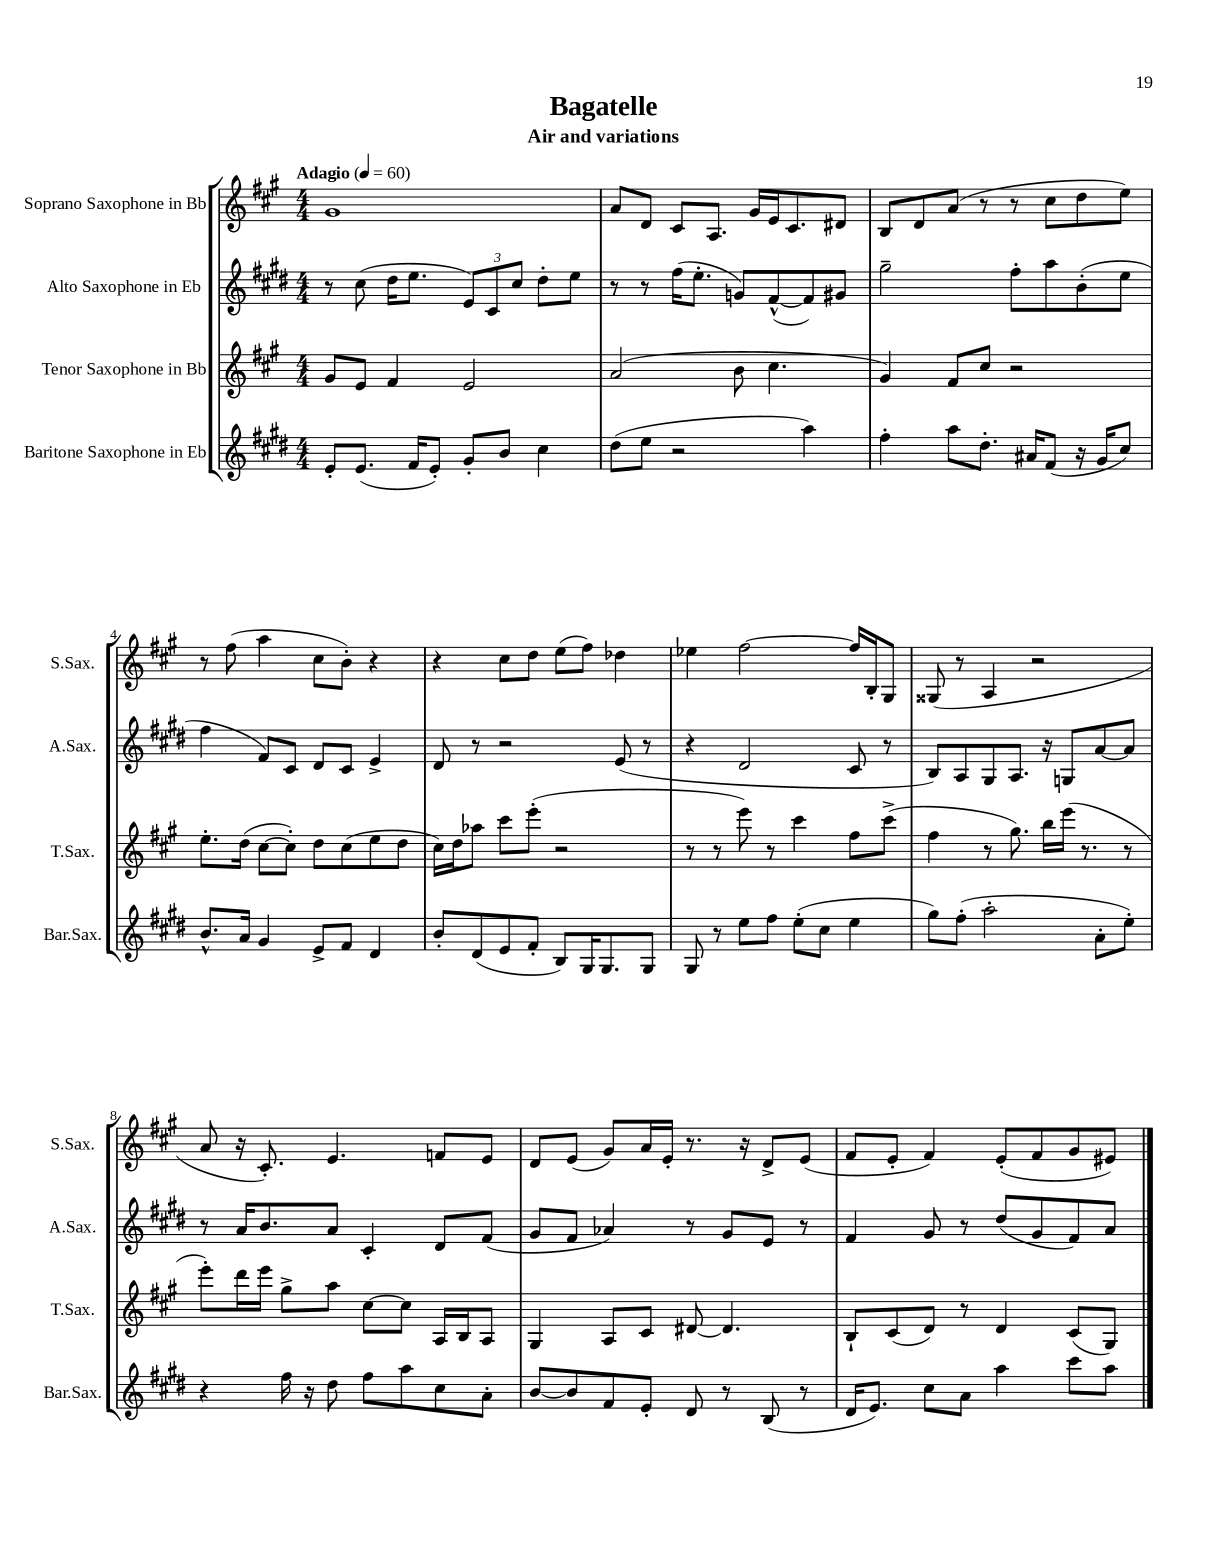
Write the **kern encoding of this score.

**kern	**kern	**kern	**kern
*staff4	*staff3	*staff2	*staff1
*clefG2	*clefG2	*clefG2	*clefG2
*k[f#c#g#d#]	*k[f#c#g#]	*k[f#c#g#d#]	*k[f#c#g#]
*M4/4	*M4/4	*M4/4	*M4/4
*MM60	*MM60	*MM60	*MM60
8e'	8g#	8r	1g#
(8.e	8e	(8cc#	.
.	4f#	16dd#	.
16f#	.	8.ee	.
8e')	.	.	.
8g#'	2e	12e)	.
.	.	12c#	.
8b	.	.	.
.	.	12cc#	.
4cc#	.	8dd#'	.
.	.	8ee	.
=	=	=	=
(8dd#	(2a	8r	8a
8ee	.	8r	8d
2r	.	(16ff#	8c#
.	.	8.ee'	.
.	.	.	8.A
.	8b	8g)	.
.	.	.	16g#
.	4.cc#	([8f#^^	16e
.	.	.	8.c#
4aa)	.	8f#])	.
.	.	8g#	8d#
=	=	=	=
4ff#'	4g#)	2gg#~	8B
.	.	.	8d
8aa	8f#	.	(8a
8.dd#'	8cc#	.	8r
.	2r	8ff#'	8r
16a#	.	.	.
(8f#	.	8aa	8cc#
16r	.	(8b'	8dd
16g#	.	.	.
8cc#)	.	8ee	8ee)
=	=	=	=
8.b^^	8.ee'	4ff#	8r
.	.	.	(8ff#
16a	(16dd	.	.
4g#	[8cc#	8f#)	4aa
.	8cc#'])	8c#	.
8e^	8dd	8d#	8cc#
8f#	(8cc#	8c#	8b')
4d#	8ee	4e^	4r
.	8dd	.	.
=	=	=	=
8b'	16cc#)	8d#	4r
.	16dd	.	.
(8d#	8aa-	8r	.
8e	8ccc#	2r	8cc#
8f#'	(8eee'	.	8dd
8B)	2r	.	(8ee
16G#	.	.	8ff#)
8.G#	.	.	.
.	.	(8e	4dd-
8G#	.	8r	.
=	=	=	=
8G#	8r	4r	4ee-
8r	8r	.	.
8ee	8eee)	2d#	[2ff#
8ff#	8r	.	.
(8ee'	4ccc#	.	.
8cc#	.	.	.
4ee	8ff#	8c#	16ff#]
.	.	.	16B'
.	(8ccc#^	8r	8G#
=	=	=	=
8gg#)	4ff#	8B)	(8G##
(8ff#'	.	8A	8r
2aa'	8r	8G#	4A
.	8.gg#)	8.A	.
.	.	.	2r
.	16bb	16r	.
.	(16eee	8G	.
.	8.r	.	.
8a'	.	[8a	.
8ee')	8r	8a]	.
=	=	=	=
4r	8eee')	8r	8a
.	16ddd	16a	16r
.	16eee	8.b	8.c#')
16ff#	8gg#^	.	.
16r	.	.	.
8dd#	8aa	8a	4.e
8ff#	[8cc#	4c#'	.
8aa	8cc#]	.	.
8cc#	16A	8d#	8f
.	16B	.	.
8a'	8A	(8f#	8e
=	=	=	=
[8b	4G#	8g#	8d
8b]	.	8f#	(8e
8f#	8A	4a-)	8g#)
8e'	8c#	.	16a
.	.	.	16e'
8d#	[8d#	8r	8.r
8r	4.d#]	8g#	.
.	.	.	16r
(8B	.	8e	8d^
8r	.	8r	(8e
=	=	=	=
16d#	8B`	4f#	8f#
8.e)	.	.	.
.	(8c#	.	8e'
8cc#	8d)	8g#	4f#)
8a	8r	8r	.
4aa	4d	(8dd#	(8e'
.	.	8g#	8f#
8ccc#	(8c#	8f#)	8g#
8aa	8G#)	8a	8e#)
==	==	==	==
*-	*-	*-	*-
